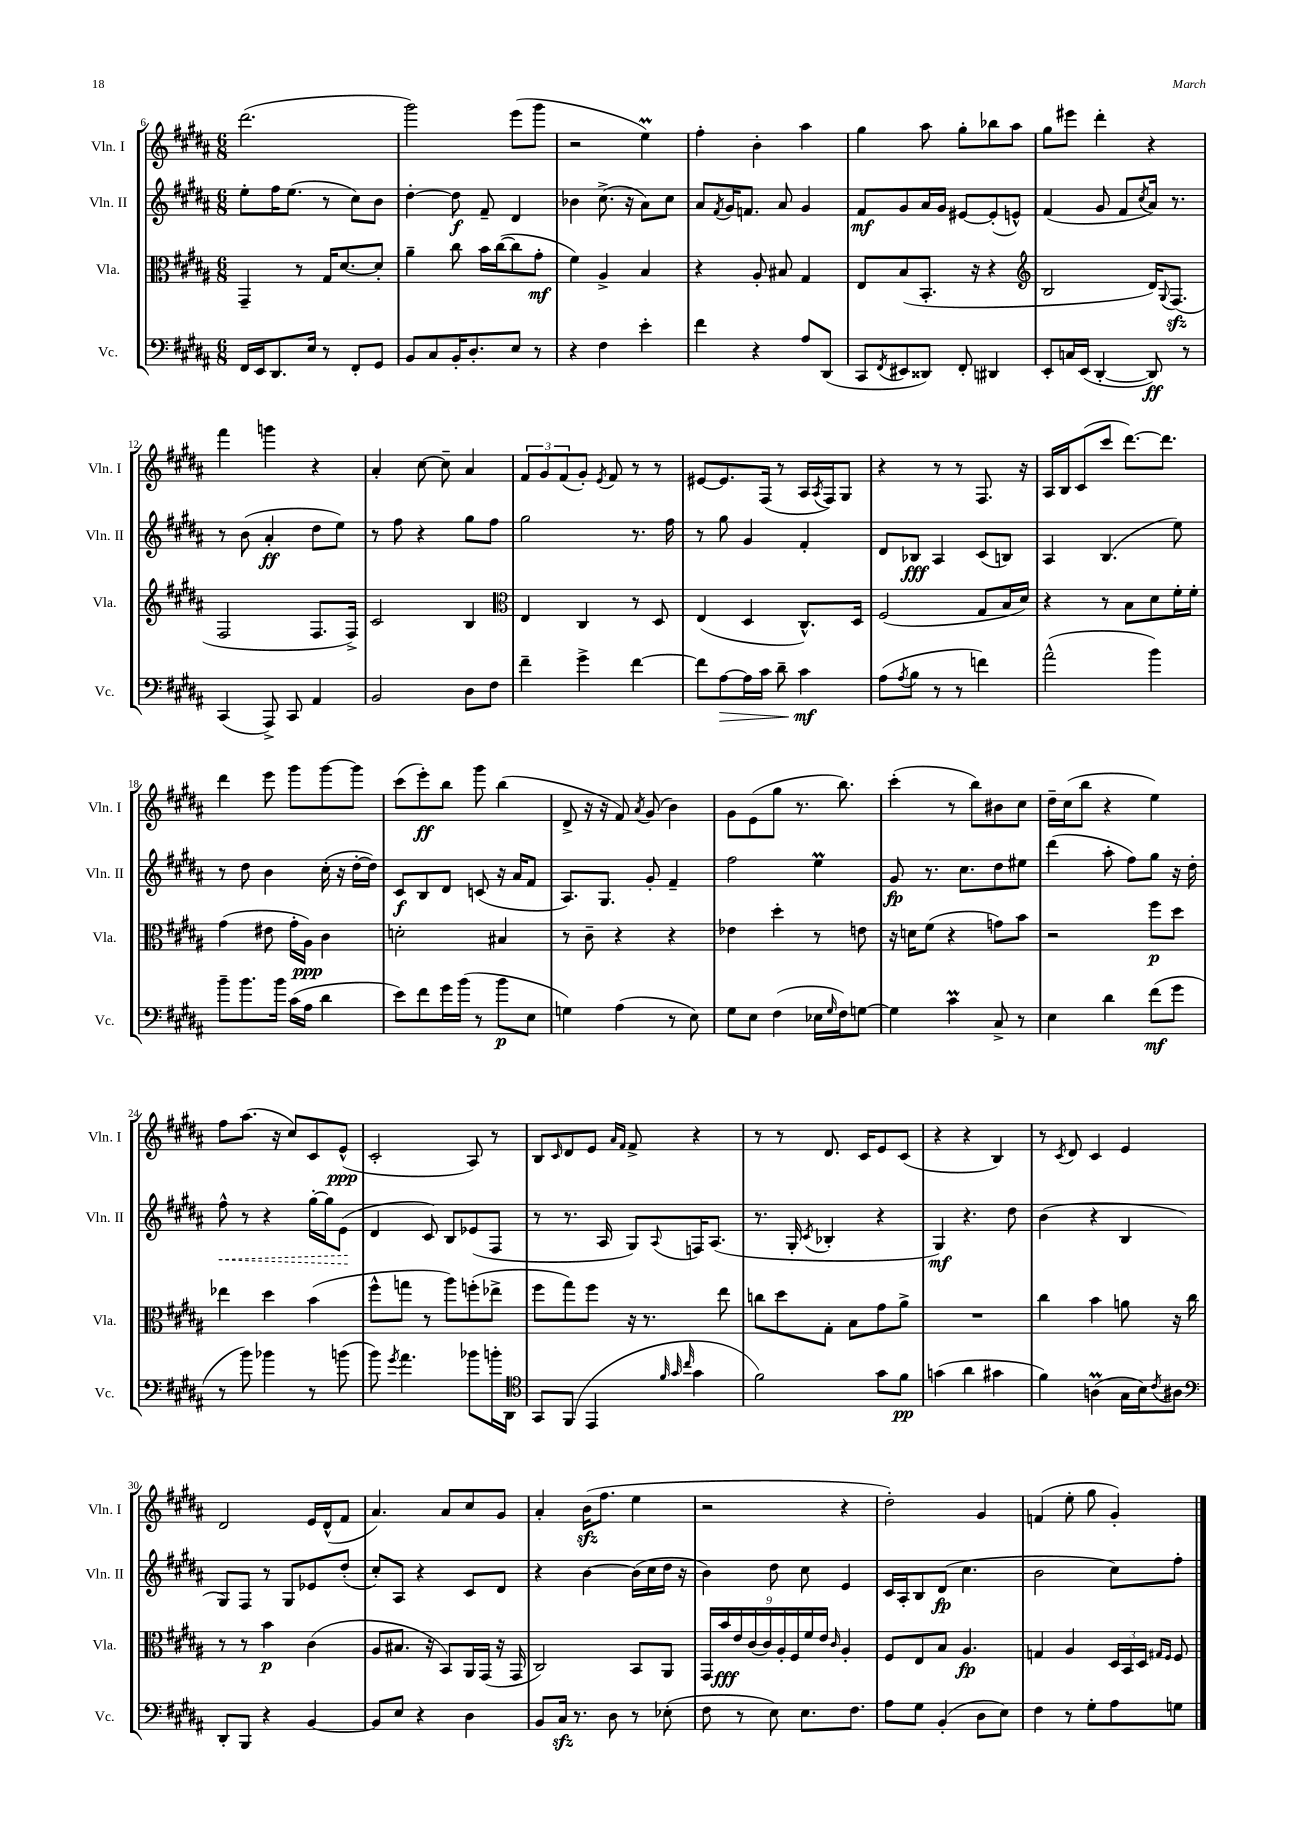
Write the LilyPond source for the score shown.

<<
\new StaffGroup <<
\new Staff = "s0" \with { instrumentName = "Vln. I" shortInstrumentName = "Vln. I" } {
    \clef treble \key b \major \numericTimeSignature \time 6/8
    dis'''2.( |
    gis'''2) e'''8( gis'''8 |
    r2 e''4\prall) |
    fis''4-. b'4-. ais''4 |
    gis''4 ais''8 gis''8-. bes''8 ais''8 |
    gis''8 eis'''8 dis'''4-. r4 |
    fis'''4 g'''4 r4 |
    ais'4-. cis''8~ cis''8-- ais'4 |
    \tuplet 3/2 { fis'8 gis'8 fis'8( } gis'8-.) \acciaccatura { e'8 } fis'8 r8 r8 |
    eis'8~ eis'8. fis16( r8 ais16 \acciaccatura { ais8 } fis16) gis8 |
    r4 r8 r8 fis8. r16 |
    ais16 b16 cis'8( cis'''8 dis'''8.~) dis'''8. |
    dis'''4 e'''8 gis'''8 gis'''8~ gis'''8 |
    cis'''8( e'''8-.\ff) b''8 gis'''8 b''4( |
    dis'8-> r16 r16 fis'8) \acciaccatura { ais'8 } gis'8( b'4) |
    gis'8 e'8( gis''8 r8. b''8.) |
    cis'''4-.( r8 b''8) bis'8 cis''8 |
    dis''16-- cis''16( b''8 r4 e''4) |
    fis''8 ais''8.( r16 cis''8) cis'8 e'8-^\ppp( |
    cis'2-. ais8) r8 |
    b8 \grace { cis'16 } dis'8 e'8 \grace { ais'16 fis'16 } fis'8-> r4 |
    r8 r8 dis'8. cis'16 e'8 cis'8( |
    r4 r4 b4) |
    r8 \acciaccatura { cis'8 } dis'8 cis'4 e'4 |
    dis'2 e'16 dis'16-^( fis'8 |
    ais'4.) ais'8 cis''8 gis'8 |
    ais'4-. b'16\sfz( fis''8. e''4 |
    r2 r4 |
    dis''2-.) gis'4 |
    f'4( e''8-. gis''8 gis'4-.) \bar "|." |
}
\new Staff = "s1" \with { instrumentName = "Vln. II" shortInstrumentName = "Vln. II" } {
    \clef treble \key b \major \numericTimeSignature \time 6/8
    e''8-. fis''16 e''8.( r8 cis''8) b'8 |
    dis''4~-. dis''8\f fis'8-- dis'4 |
    bes'4 cis''8.->( r16 ais'8) cis''8 |
    ais'8 \acciaccatura { fis'8 } gis'16 f'8. ais'8 gis'4 |
    fis'8\mf gis'8 ais'16 gis'16 eis'8~ eis'8-.( e'8-^) |
    fis'4( gis'8 fis'8 \acciaccatura { cis''8 } ais'16) r8. |
    r8 b'8( ais'4-.\ff dis''8 e''8) |
    r8 fis''8 r4 gis''8 fis''8 |
    gis''2 r8. fis''16 |
    r8 gis''8 gis'4 fis'4-. |
    dis'8 bes8\fff ais4 cis'8( b8) |
    ais4 b4.( e''8) |
    r8 dis''8 b'4 cis''16-.( r16 dis''16~-. dis''16) |
    cis'8\f b8 dis'8 c'8( r16 ais'16 fis'8 |
    ais8.) gis8. gis'8-. fis'4-- |
    fis''2 e''4\prall |
    gis'8\fp r8. cis''8. dis''8 eis''8 |
    dis'''4( ais''8-. fis''8) gis''8 r16 dis''16-. |
    \once \override Hairpin.style = #'dashed-line fis''8-^\< r8 r4 gis''16~-. gis''16 e'8\!( |
    dis'4 cis'8) b8 ees'8( fis8 |
    r8 r8. ais16 gis8) \appoggiatura { ais8 } f16 ais8.( |
    r8. gis16-. \acciaccatura { cis'8 } bes4-. r4 |
    gis4\mf) r4. dis''8 |
    b'4( r4 b4 |
    gis8) fis8 r8 gis8 ees'8 dis''8-.( |
    cis''8-.) ais8 r4 cis'8 dis'8 |
    r4 b'4~ b'16( cis''16 dis''16 r16 |
    b'4) dis''8 cis''8 e'4 |
    cis'16 ais16-. b8 dis'8\fp( cis''4. |
    b'2 cis''8) fis''8-. \bar "|." |
}
\new Staff = "s2" \with { instrumentName = "Vla." shortInstrumentName = "Vla." } {
    \clef alto \key b \major \numericTimeSignature \time 6/8
    gis,4-- r8 gis16 dis'8.~ dis'8-. |
    ais'4-- cis''8 b'16 cis''16~( cis''8 gis'8-.\mf |
    fis'4) ais4-> b4 |
    r4 ais8-. bis8 gis4 |
    e8 b8( b,8.-. r16 r4 |
    \clef treble b2 dis'16) \appoggiatura { gis8 } fis8.\sfz( |
    fis2 fis8. fis16->) |
    cis'2 b4 |
    \clef alto e4 cis4 r8 dis8 |
    e4( dis4 cis8.-^) dis16 |
    fis2( gis8 b16 dis'16) |
    r4 r8 b8 dis'8 fis'16-. fis'16-. |
    gis'4( eis'8 gis'16-. ais16\ppp) cis'4 |
    d'2-. bis4 |
    r8 cis'8-- r4 r4 |
    ees'4 dis''4-. r8 e'8 |
    r16 d'16 fis'8( r4 g'8) b'8 |
    r2 fis''8\p dis''8 |
    ees''4 dis''4 b'4( |
    fis''8-^ g''8 r8 ais''8) f''8-.( ees''8-> |
    fis''8 gis''8) fis''8 r16 r8. e''8 |
    c''8 dis''8 gis8-. b8 gis'8 ais'8-> |
    R2. |
    cis''4 b'4 a'8 r16 cis''16 |
    r8 r8 b'4\p cis'4( |
    ais8 bis8. r16 b,8) ais,16 gis,16( r16 gis,16 |
    cis2) b,8 ais,8 |
    \tuplet 9/8 { gis,16 b'16\fff e'16 cis'16( cis'16) ais16-. fis16 fis'16 e'16 } \grace { cis'16 } ais4-. |
    fis8 e8 b8 ais4.\fp |
    g4 ais4 \tuplet 3/2 { dis16 b,16 dis16 } \grace { gis16 fis16 } fis8 \bar "|." |
}
\new Staff = "s3" \with { instrumentName = "Vc." shortInstrumentName = "Vc." } {
    \clef bass \key b \major \numericTimeSignature \time 6/8
    fis,16 e,16 dis,8. e16 r8 fis,8-. gis,8 |
    b,8 cis8 b,16-. dis8.-. e8 r8 |
    r4 fis4 e'4-. |
    fis'4 r4 ais8 dis,8( |
    cis,8 \acciaccatura { fis,8 } eis,8 disis,8) fis,8-. dis,4 |
    e,8-. c16 e,16( dis,4~-. dis,8\ff) r8 |
    cis,4( ais,,8->) cis,8 ais,4 |
    b,2 dis8 fis8 |
    fis'4-- gis'4-> fis'4~ |
    fis'8 ais8~\> ais16 cis'16 dis'8-- cis'4\mf\! |
    ais8( \acciaccatura { ais8 } b8 r8 r8 f'4) |
    ais'2-^( b'4) |
    b'8-- b'8. b'16 cis'16( ais16 dis'4 |
    e'8) fis'8 gis'16 b'16( r8 b'8\p e8 |
    g4) ais4( r8 e8) |
    gis8 e8 fis4( ees16 \grace { gis16 } fis16) g8~ |
    g4 cis'4\prall cis8-> r8 |
    e4 dis'4 fis'8\mf( gis'8 |
    r8 b'8) bes'4 r8 b'8( |
    b'8) \acciaccatura { gis'8 } ais'4. bes'8 b'16-. dis,16 |
    \clef tenor gis,8 fis,8( e,4 \grace { fis'32 gis'32 cis''32 } gis'4 |
    fis'2) gis'8 fis'8\pp |
    g'4( ais'4 gis'4 |
    fis'4) a4\prall( gis16 b16) \acciaccatura { cis'8 } ais8 |
    \clef bass dis,8-. b,,8 r4 b,4~ |
    b,8 e8 r4 dis4 |
    b,8 cis16\sfz r8. dis8 r8 ees8-.( |
    fis8 r8 e8) e8. fis8. |
    ais8 gis8 b,4-.( dis8 e8) |
    fis4 r8 gis8-. ais8 g8 \bar "|." |
}
>>
>>
\layout { \context { \Score currentBarNumber = #6 } }
